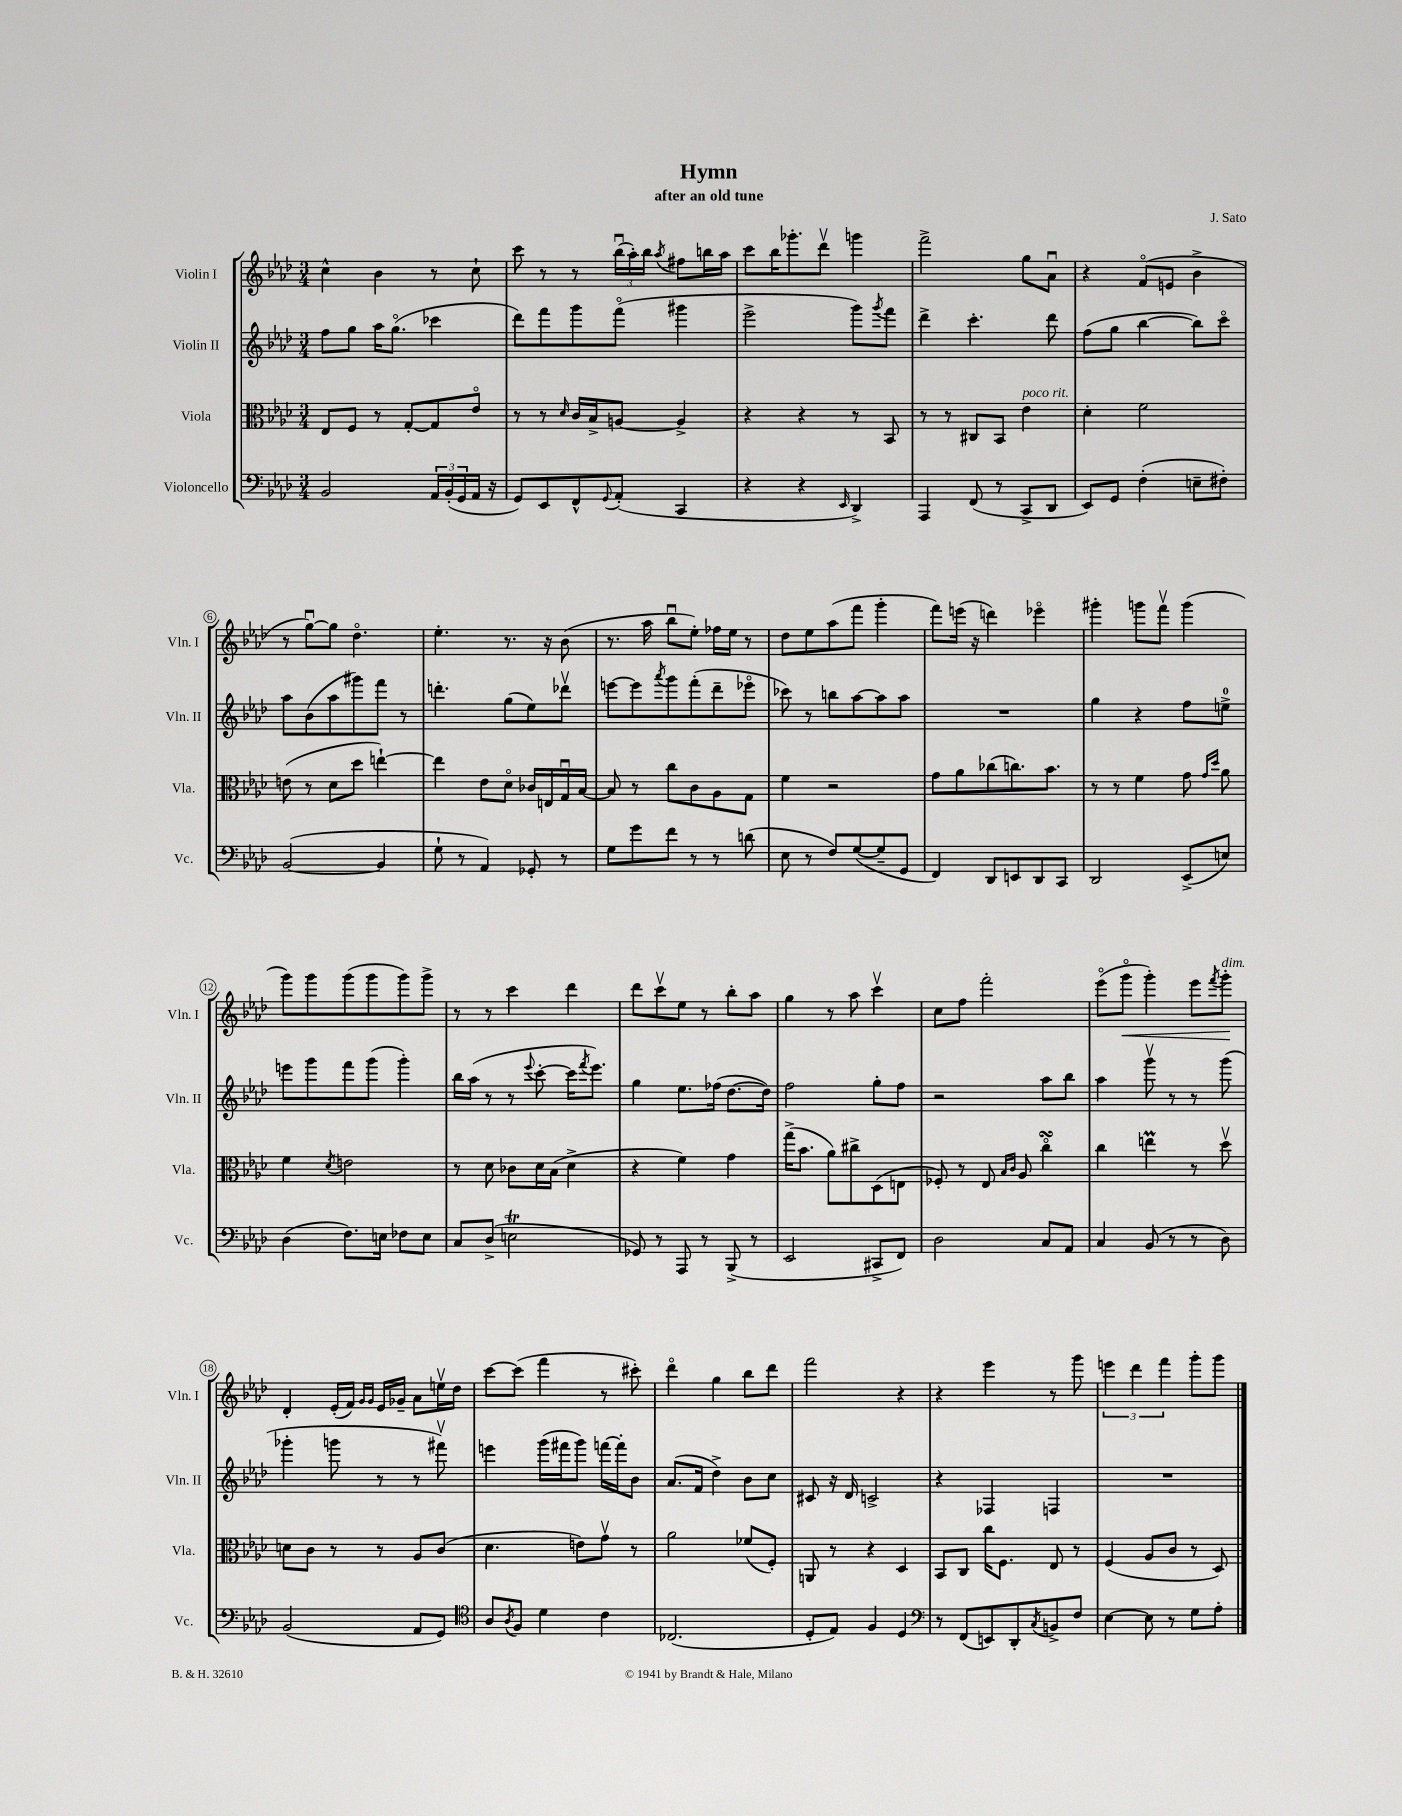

**kern	**kern	**kern	**kern
*staff4	*staff3	*staff2	*staff1
*clefF4	*clefC3	*clefG2	*clefG2
*k[b-e-a-d-]	*k[b-e-a-d-]	*k[b-e-a-d-]	*k[b-e-a-d-]
*M3/4	*M3/4	*M3/4	*M3/4
2BB-/	8E-/L	8ff\L	4cc^^\
.	8F/J	8gg\J	.
.	8r	16aa-\LK	4b-\
.	.	(8.ggo\J	.
.	[8G'/L	.	.
24AA-/LL	8G/]	4ccc-\	8r
(24BB-'/	.	.	.
24GG/	.	.	.
16AA-/JJ	8e-o/J	.	8cc`\
16r	.	.	.
=	=	=	=
8GG/L)	8r	8ddd-\L)	8ccc\
8EE-/	8r	8fff\	8r
.	16qqd-/	.	.
8FF^^/	16c/LL	8ggg\	8r
.	16B-^/J	.	.
8qqGG/	.	.	.
(8AA-'/J	[8A/J	(8fffo\J	(24bb-u\LL
.	.	.	24aa-'\)
.	.	.	24bb-\JJ
.	.	.	8qaa-/
4CC/	4A^/]	4ggg#\	8ff#\L
.	.	.	16bb\L
.	.	.	16aa-\JJ
=	=	=	=
4r	4r	2eee-^\	8ccc\L
.	.	.	16bb-\K
.	.	.	8.ggg-'\
4r	4r	.	.
.	.	.	8ddd-v\J
16qqEE-/	.	.	.
4DD-^/)	8r	8ggg\L)	4ggg\
.	.	8qggg/	.
.	8BB-/	8fff\J	.
=	=	=	=
4AAA-/	8r	4ddd-^\	2fff^\
.	8r	.	.
(8FF/	8C#/L	4.ccc'\	.
8r	8BB-/J	.	.
8CC^/L	4e-\	.	8gg\L
8DD-/J	.	8ddd-\	8a-u\J
=	=	=	=
8EE-/L)	4d-'\	(8ff\L	4r
8GG/J	.	8gg\J	.
(4F'\	2f\	[4bb-\	(8fo/L
.	.	.	8e/J
8E~\L	.	8bb-\]L)	4b-^\
8F#'\J)	.	8ccco\J	.
=	=	=	=
([2BB-/	(8e\	8aa-\L	8r
.	8r	(8b-\	[8ggu\L)
.	8d-\L	8aa-\	8gg\]J
.	8dd-\J	8ggg#\)	4.dd-o\
4BB-/]	[4ee`\)	8fff\J	.
.	.	8r	.
=	=	=	=
8G`\	4ee\]	4.ddd'\	4.ee-'\
8r	.	.	.
4AA-/)	8e-\L	.	.
.	8d-o\J	(8gg\L	8.r
8GG-'/	16c-/LL	8ee-\)	.
.	16E/	.	16r
8r	16Gu/	8ddd-v\J	(8b-\
.	[16B-/JJ	.	.
=	=	=	=
8G\L	8B-/]	[8eee\L	8.r
8g\	8r	8eee\]	.
.	.	.	16aa-\
.	.	8qaaa-/	.
8f\J	8cc\L	8ggg\	8bb-u\L
8r	8c\	(8fff'\	8ee-'\J)
8r	8A-\	8ddd-~\	16ff-\LL
.	.	.	16ee-\JJ
(8d\	8G\J	8eee-o\J	8r
=	=	=	=
8E-\	4f\	8ccc-\)	8dd-\L
8r	.	8r	8ee-\
8F/L)	2r	8bb\L	(8aa-\
([8G/	.	[8aa-\	8fff\J
8G~/]	.	8aa-\]	4ggg'\
8GG/J	.	8aa-\J	.
=	=	=	=
4FF/)	8g\L	2.r	8fff\L)
.	8a-\	.	(16eee\Jk
.	.	.	16r
8DD-/L	(8cc-\	.	4ddd\)
8EE/	8.cc\)	.	.
8DD-/	.	.	4eee-o\
.	8.b-\J	.	.
8CC/J	.	.	.
=	=	=	=
2DD-/	8r	4gg\	4ggg#'\
.	8r	.	.
.	4f\	4r	8ggg\L
.	.	.	8fffv\J
(8EE-^/L	8g\	8ff\L	(4ggg\
.	16qqg/LL	.	.
.	16qqdd-/JJ	.	.
8E/J)	8a-\	8ee^\J	.
=	=	=	=
(4D-\	4f\	8eee\L	8ggg\L)
.	.	8ggg\	8ggg\
.	8qd-/	.	.
8.F\L)	2e\	8fff\	(8ggg\
.	.	(8ggg\J	8ggg\
16E\Jk	.	.	.
8F-\L	.	4ggg'\)	8ggg\)
8E\J	.	.	8ggg^\J
=	=	=	=
8C/L	8r	16bb-\LL	8r
.	.	(16aa-\JJ	.
(8D-^/J	8d-\	8r	8r
2E\	8c-\L	8r	4ccc\
.	.	8qqeee-/	.
.	16d-\L	[8ccc'\	.
.	(16B-\JJ	.	.
.	4d-^\	16ccc\]LK	4ddd-\
.	.	8qfff/	.
.	.	8.eee-\J)	.
=	=	=	=
8GG-/)	4r	4gg\	8ddd-\L
8r	.	.	8cccv\
8AAA-/	4f\)	8.ee-\L	8ee-\J
8r	.	.	8r
.	.	(16ff-\Jk	.
(8BBB-^/	4g\	[8.dd-\L	8bb-'\L
8r	.	.	8aa-\J
.	.	16dd-\]Jk)	.
=	=	=	=
2EE-/	(16gg^\LK	2ff\	4gg\
.	8.b-\J	.	.
.	8a-\L)	.	8r
.	8cc#^\	.	8aa-\
8CC#^/L	(8D-\	8gg'\L	4cccv\
8FF/J)	8E\J	8ff\J	.
=	=	=	=
2D-\	8F-'/)	2r	8cc\L
.	8r	.	8ff\J
.	8E-/	.	2fff'\
.	16qqB-/LL	.	.
.	16qqc/JJ	.	.
.	8A-/	.	.
8C/L	4cco\	8aa-\L	.
8AA-/J	.	8bb-\J	.
=	=	=	=
4C/	4cc\	4aa-\	(8eee-o\L
.	.	.	8gggo\J
(8BB-/	4ee\	8gggv\	4ggg'\)
8r	.	8r	.
8r	8r	8r	8eee-\L
.	.	.	8qfff/
8D-\)	8dd-v\	(8ggg\	8ggg'\J
=	=	=	=
(2BB-/	8d\L	4ggg-'\	4d-'/
.	8c\J	.	.
.	8r	8ggg\	(16e-'/LL
.	.	.	16f/JJ)
.	.	.	16qqg/LL
.	.	.	16qqg/JJ
.	8r	8r	16e-/LL
.	.	.	16g-~/JJ
8AA-/L	8A-/L	8r	8a-\L
8GG/J)	(8c/J	8fff#v\)	16eev\L
.	.	.	16dd-\JJ
=	=	=	=
*clefC4	*	*	*
8A-/L	4.d-\	4eee\	[8ccc\L
8qA-/	.	.	.
8F/J	.	.	(8ccc\]J
4d-\	.	(16ggg\LL	4fff\
.	.	16fff#\J	.
.	8e\L)	8ggg\J)	.
4c\	8gv\J	[16fff\LL	8r
.	.	16fff'\]J	.
.	8r	8b-\J	8ccc#'\)
=	=	=	=
(2.C-/	2a-\	(8.a-/L	4ddd-o\
.	.	16f/Jk	.
.	.	4dd-^\)	4gg\
.	(8f-/L	8b-\L	8bb-\L
.	8F'/J)	8cc\J	8ddd-\J
=	=	=	=
8D-'/L	8AA/	8c#/	2fff\
8E-/J)	8r	16r	.
.	.	16d-/	.
4F/	4r	2c^/	.
4D-/	4D-/	.	4r
=	=	=	=
*clefF4	*	*	*
8r	8BB-/L	4r	4r
(8FF/L	8C/J	.	.
8EE/)	16cc\LK	4F-/	4eee-\
.	8.F\J	.	.
8DD-'/	.	.	.
8qC/	.	.	.
8BB^/	8E-/	4F/	8r
8F/J	8r	.	8ggg\
=	=	=	=
[4E-\	(4F/	2.r	6eee\
.	.	.	6ddd-\
8E-\]	8A-/L	.	.
.	.	.	6fff\
8r	8c/J	.	.
8G\L	8r	.	8ggg'\L
8A-'\J	8D-/)	.	8ggg\J
==	==	==	==
*-	*-	*-	*-
